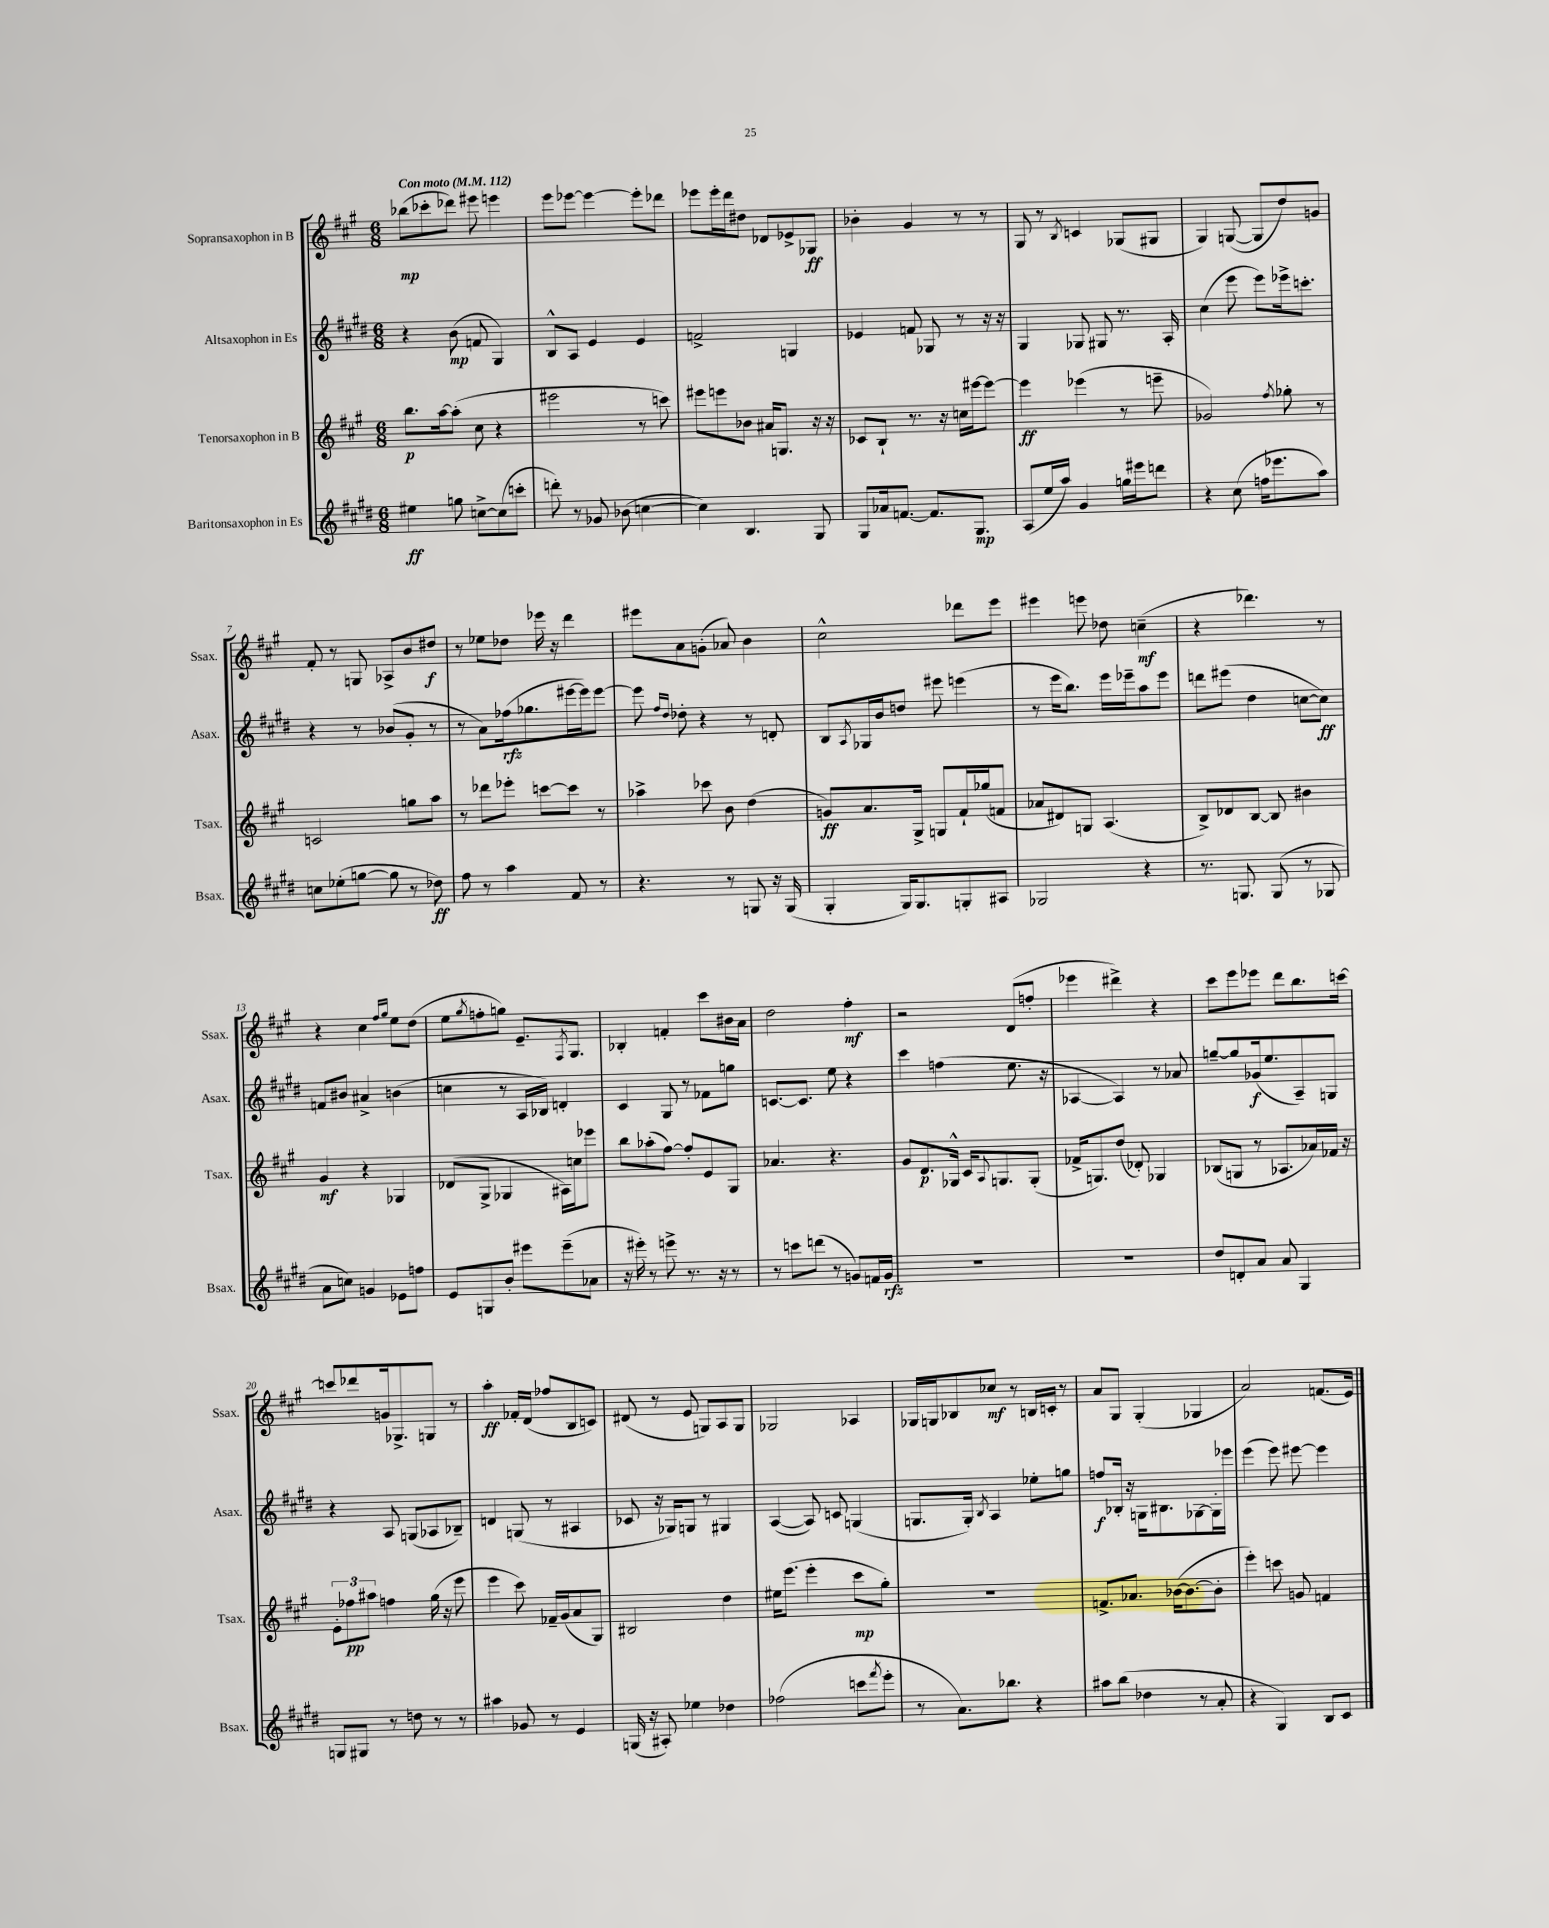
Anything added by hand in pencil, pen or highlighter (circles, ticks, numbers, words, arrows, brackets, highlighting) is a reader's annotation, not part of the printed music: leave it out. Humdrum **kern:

**kern	**kern	**kern	**kern
*staff4	*staff3	*staff2	*staff1
*clefG2	*clefG2	*clefG2	*clefG2
*k[f#c#g#d#]	*k[f#c#g#]	*k[f#c#g#d#]	*k[f#c#g#]
*M6/8	*M6/8	*M6/8	*M6/8
*MM112	*MM112	*MM112	*MM112
4ee#	8.bb	4r	(8bb-
.	.	.	8ccc-'
.	[16aa	.	.
8gg	(8aa']	(8b	8ddd-)
[8cc^	8cc#	8f	8eee#
(8cc]	4r	4G#)	4eee
8ccc'	.	.	.
=	=	=	=
8ddd')	2eee#	8B^^	8eee
8r	.	8A	[8eee-
8g-	.	4e	4eee-_
(8b-	.	.	.
[4cc	8r	4e	8eee-']
.	8ccc)	.	8ddd-
=	=	=	=
4cc])	8eee#	2f^	8eee-
.	8eee	.	16eee-'
.	.	.	16ddd
4.B	8b-	.	8dd#
.	16a#	.	8d-
.	8.G	.	.
.	.	4G	8e-^
8G#	16r	.	8G-
.	16r	.	.
=	=	=	=
8G#	8c-	4e-	4b-'
16a-	8B`	.	.
[8.f	.	.	.
.	8.r	8f	4g#
8.f]	.	8G-	.
.	16r	.	.
.	16cc	8r	8r
8.G#	[16eee#	.	.
.	8eee#_	16r	8r
.	.	16r	.
=	=	=	=
(8A	4eee#]	4G#	8G#
16ee	.	.	8r
16aa)	.	.	.
.	.	.	8qB
4g#	(4eee-	8G-	4c
.	.	8G#	.
16gg	8r	8.r	(8G-
16eee#	.	.	.
8ddd	8eee~	.	8G#
.	.	16A'	.
=	=	=	=
4r	2g-)	(4cc#	4G#)
(8cc#	.	8eee	([8G
16ff	.	8eee)	8G]
8.eee-	.	.	.
.	8qff#	.	.
.	8gg-'	16eee-^	8dd)
.	.	8.ccc'	.
8aa)	8r	.	8g
=	=	=	=
8cc	2c	4r	8f#'
(8ee-'	.	.	8r
[8gg	.	8r	8G
8gg]	.	(8b-	8A-^
8r	8gg	8g#'	8b
8dd-)	8aa	8r	8dd#
=	=	=	=
8ff#	8r	8r	8r
8r	8ddd-	8a)	8ee-
4aa	8eee-'	(16ff-	8dd-
.	.	8.gg-	.
.	[8ccc	.	16eee-
.	.	.	16r
8f#	8ccc]	[16eee#	4ddd
.	.	16eee#])	.
8r	8r	[8eee#	.
=	=	=	=
4.r	4aa-^	8eee#]	8eee#
.	.	16qqff#	.
.	.	16qqdd#	.
.	.	8dd-'	8a
.	8ccc-	4r	(8g'
8r	8b	.	8a-)
8G	(4dd	8r	4b
16r	.	8d'	.
(16G	.	.	.
=	=	=	=
4G#'	8g)	8B	2cc#^^
.	.	8qA	.
.	8.a	16G-	.
.	.	16b	.
16G#)	.	8dd	.
8.G#	16G#^	.	.
.	8G	8eee#	.
8G'	16f#`	(4eee	8ddd-
.	(16gg-	.	.
8A#	8f	.	8eee
=	=	=	=
2G-	8a-	8r	4eee#
.	8d#)	16eee	.
.	.	8.bb)	.
.	8G	.	8eee
.	(4.A	16eee	8dd-
.	.	16eee-~	.
4r	.	8aa	(4cc~
.	.	8eee-	.
=	=	=	=
8.r	8B^)	8ddd	4r
.	8d-	(8eee#	.
8.G	.	.	.
.	[8B	4dd#	4.ddd-)
(8G	8B]	.	.
8r	4b#	[8cc	.
8G-	.	8cc])	8r
=	=	=	=
8a	4g#	8f	4r
8cc)	.	8b#	.
4g	4r	4a#^	4cc#
.	.	.	16qqff#
.	.	.	16qqgg#
8e-	4G-	(4b	8ee
8ff	.	.	(8dd
=	=	=	=
8e	(8d-	4cc	8ee
.	.	.	8qgg#
8G	8G#^	.	8ff'
8b'	4G-	8r	8gg)
8eee#	.	16A	8.e~
.	.	16B-)	.
(8eee#~	16A#)	4d'	.
.	.	.	8qF#
.	16cc	.	8.G#
8a-	8eee-	.	.
=	=	=	=
16r	8bb	4c#	4B-'
16eee#')	.	.	.
8r	(8aa-'	.	.
8eee^	[8ff#)	8G#	4f'
8.r	8ff#']	8r	.
.	8e	8f-	8ccc#
16r	.	.	.
8r	8G#	8gg	16b#
.	.	.	16a
=	=	=	=
8r	4.a-	[8.c	2dd
8ccc	.	.	.
.	.	8.c]	.
(8ddd	.	.	.
8r	4.r	8ee	.
8g)	.	4r	4ff#'
16f	.	.	.
16g	.	.	.
=	=	=	=
2.r	8g#	4ccc#	2r
.	8.d	.	.
.	.	(4ff	.
.	16G-^^	.	.
.	16c#	.	.
.	8qqA	.	.
.	8.G	.	.
.	.	8.ee	(8d
.	(8G'	.	8ff'
.	.	16r	.
=	=	=	=
2.r	16f-^	[4A-	4eee-
.	8.G)	.	.
.	(8dd	4A-])	4ddd#^)
.	8d-')	.	.
.	4G-	8r	4r
.	.	8a-	.
=	=	=	=
8dd#	(8B-	[8gg~	8ccc#
8d'	8G	8gg]	8eee
8a	8r	(16g-	8eee-
.	.	8.ee	.
8a	8.A-	.	8ddd
4G#	.	8A~)	8.bb
.	16a-)	.	.
.	16f-	8G	.
.	16r	.	[16ccc
=	=	=	=
8G	12e'	4r	8ccc]
.	12ff-	.	.
8G#	.	.	8ddd-
.	12aa#	.	.
8r	4ff	8A	16g
.	.	.	8.G-^
8dd	.	(8G	.
8r	(16gg#	8A-	8G
.	16r	.	.
8r	8eee	8B-~)	8r
=	=	=	=
4aa#	4eee	4d	4aa'
8g-	8ccc#)	(8G	16f-'
.	.	.	(16d
8r	16f-~	8r	8ff-
.	(16g#	.	.
4e	8a	4A#	8B
.	8G#)	.	8c)
=	=	=	=
(16G	2B#	8c-	(8d#
16r	.	.	.
8A#')	.	16r	8r
.	.	16G-)	.
4ee-	.	8G	8e
.	.	8r	8G)
4dd-	4dd	4G#	8A
.	.	.	8G
=	=	=	=
(2ff-	16ee#	([4A	2G-
.	(8.eee	.	.
.	4eee'	8A])	.
.	.	8c	.
8ccc	8ccc#	(4G	4A-
8qfff#	.	.	.
8eee'	8gg#')	.	.
=	=	=	=
8r	2.r	8.G	16G-
.	.	.	16G
8.a)	.	.	8B-
.	.	16G')	.
.	.	8qB	.
.	.	4A	8cc-
8.bb-	.	.	.
.	.	.	8r
4r	.	8ee-'	16B
.	.	.	16c'
.	.	8gg	8r
=	=	=	=
8aa#	8.f^	8ff	8a
(8bb	.	16B-'	8G#
.	8.a-	16r	.
4dd-	.	16G	(4G#'
.	.	8.B#	.
.	([16b-	.	.
.	8.b-_	.	.
8r	.	[8G-	4G-
8a'	8b-']	16G-']	.
.	.	16eee-	.
=	=	=	=
4r	4eee')	(4eee	2a)
4G#)	8ccc	8eee)	.
.	8g	[8eee#	.
8B	4f	4eee#]	(8.f
8c#	.	.	.
.	.	.	16e)
==	==	==	==
*-	*-	*-	*-
